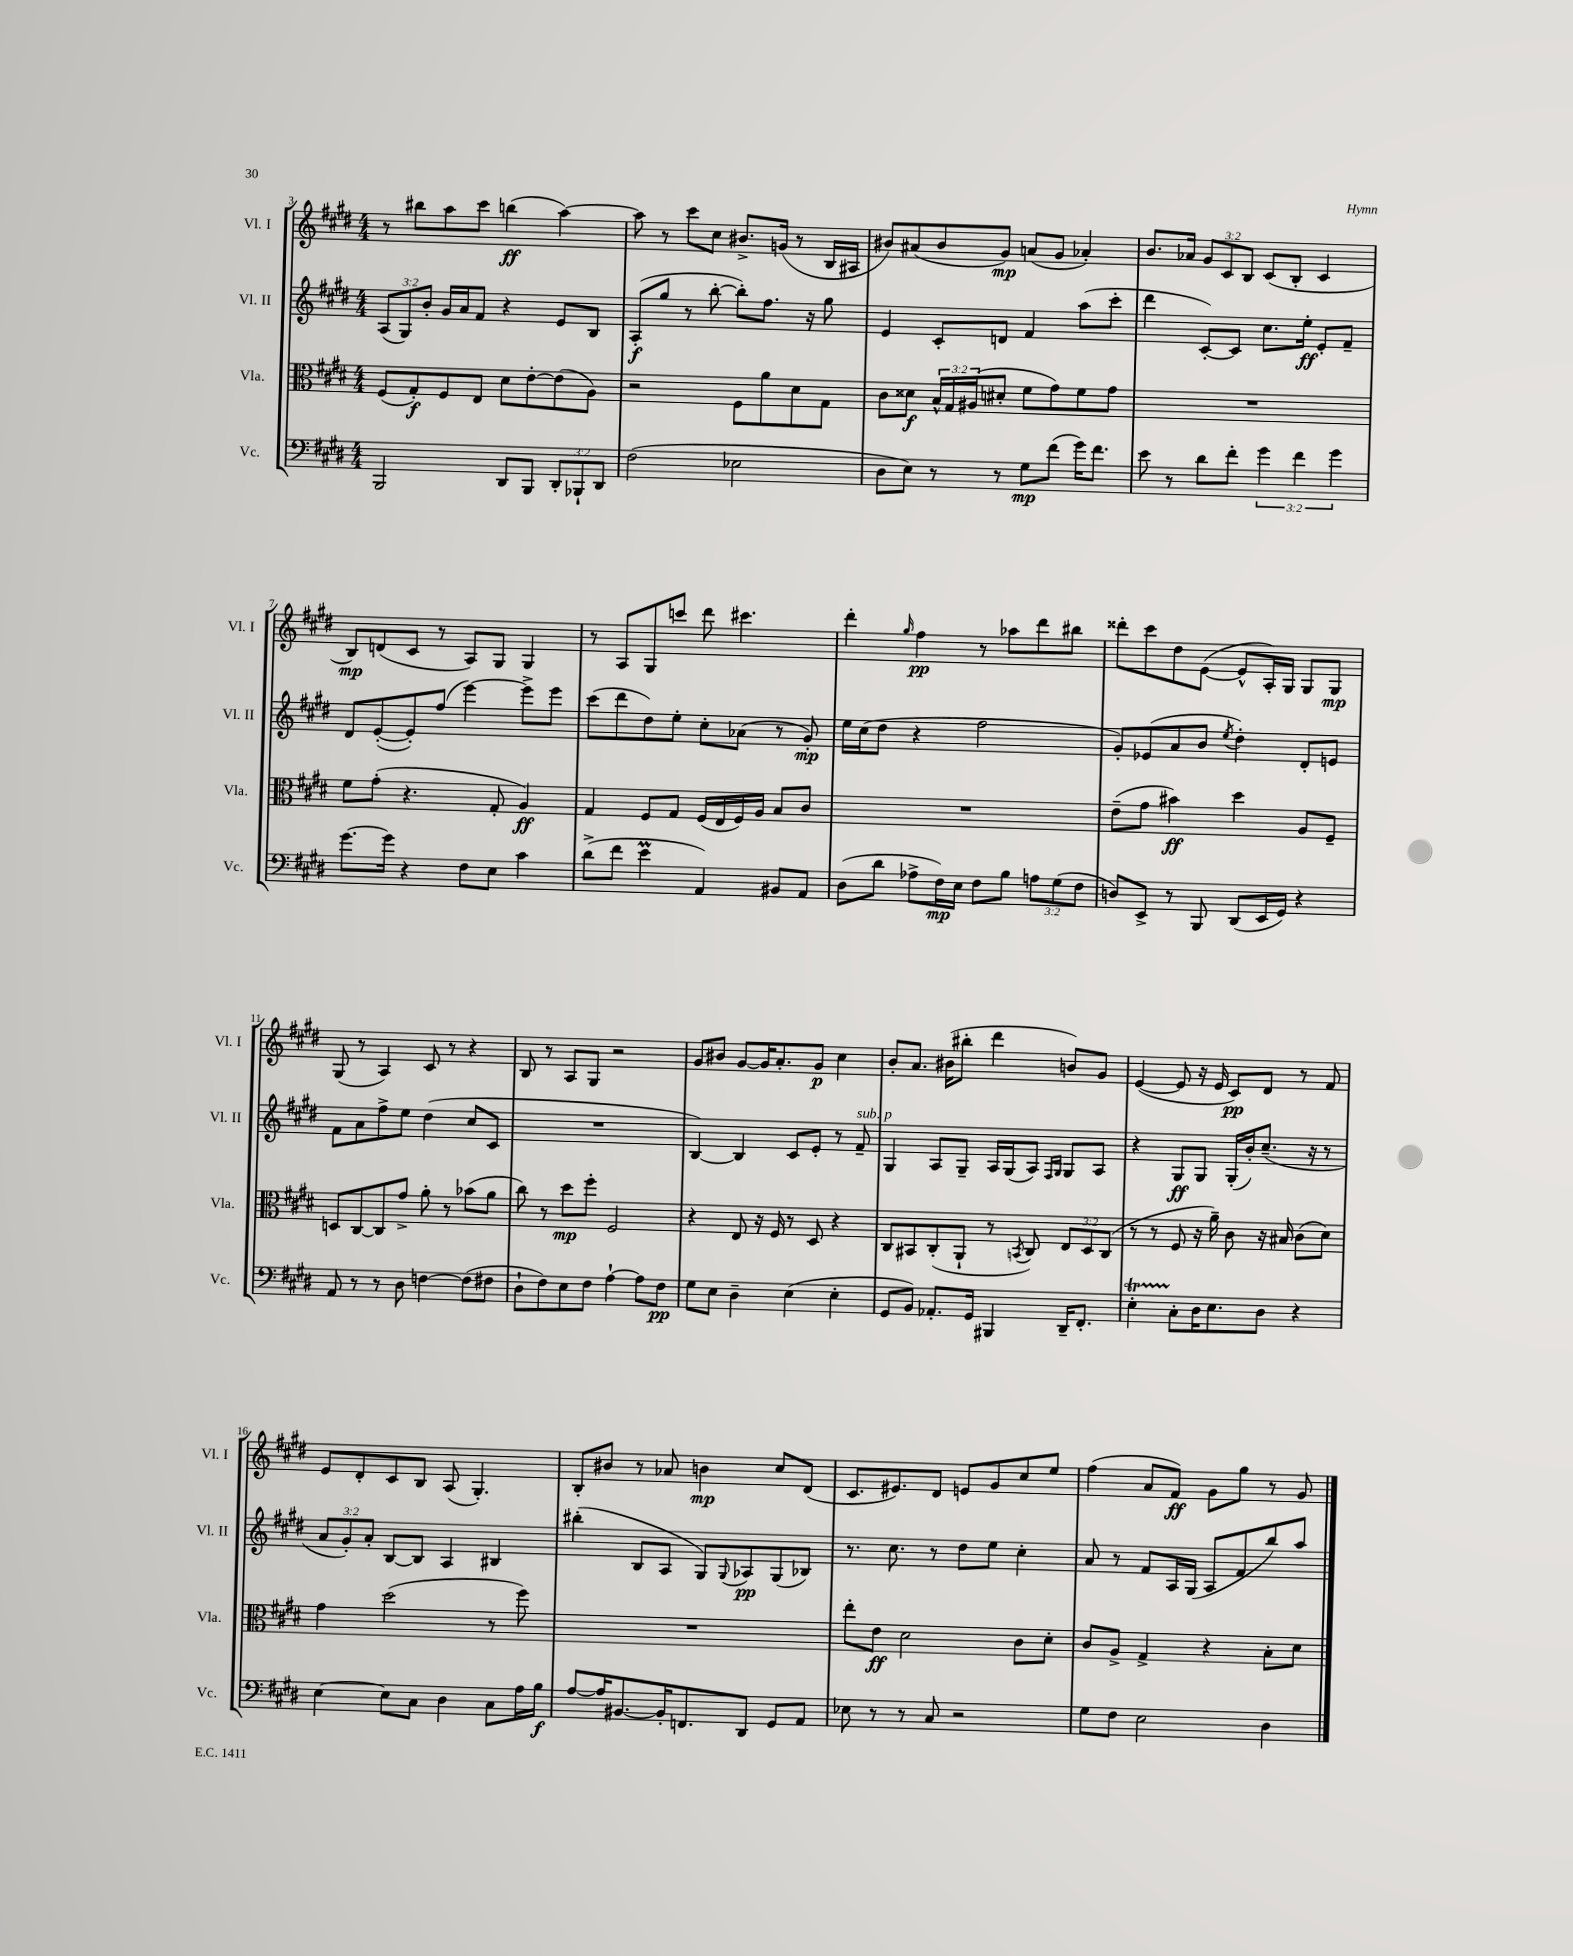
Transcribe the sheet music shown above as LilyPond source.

<<
\new StaffGroup <<
\new Staff = "s0" \with { instrumentName = "Vl. I" shortInstrumentName = "Vl. I" } {
    \clef treble \key e \major \numericTimeSignature \time 4/4 \override Staff.TupletNumber.text = #tuplet-number::calc-fraction-text
    r8 bis''8 a''8 cis'''8 b''4\ff( a''4~) |
    a''8 r8 cis'''8 cis''8 bis'8.-> g'16( r8 b16 ais16 |
    bis'8) ais'8( bis'8 gis'8\mp) a'8( gis'8 aes'4-.) |
    b'8. aes'16 \tuplet 3/2 { gis'8 cis'8 b8 } cis'8( b8-. cis'4 |
    b8\mp) d'8( cis'8 r8 a8) gis8 gis4 |
    r8 a8 gis8 c'''8 dis'''8 cis'''4. |
    dis'''4-. \grace { gis''16 } fis''4\pp r8 aes''8 dis'''8 bis''8 |
    disis'''8-. cis'''8 dis''8 e'8~( e'8-^ a16-.) gis16 gis8 gis8\mp |
    gis8( r8 a4) cis'8 r8 r4 |
    b8 r8 a8 gis8 r2 |
    gis'8 bis'8 gis'8~ gis'16 a'8.-. gis'8\p cis''4 |
    b'8-. a'8. bis'16( bis''8-. dis'''4 b'8) gis'8 |
    e'4~( e'8 r16 e'16 cis'8\pp) dis'8 r8 fis'8 |
    e'8 dis'8-. cis'8 b8 a8( gis4.-.) |
    b8-. bis'8 r8 aes'8 b'4\mp cis''8 dis'8( |
    cis'8. eis'8.) dis'8 e'8 gis'8 cis''8 e''8 |
    fis''4( a'8 fis'8\ff) gis'8 gis''8 r8 gis'8 \bar "|." |
}
\new Staff = "s1" \with { instrumentName = "Vl. II" shortInstrumentName = "Vl. II" } {
    \clef treble \key e \major \numericTimeSignature \time 4/4 \override Staff.TupletNumber.text = #tuplet-number::calc-fraction-text
    \tuplet 3/2 { a8( gis8) b'8-. } gis'16 a'16 fis'8 r4 e'8 b8 |
    a8-.\f( gis''8 r8 b''8~-. b''8-.) fis''8. r16 gis''8 |
    e'4 cis'8-. d'8 fis'4 a''8( cis'''8-. |
    dis'''4 cis'8~-.) cis'8 cis''8. e''16-.\ff e'8-. fis'8-- |
    dis'8 e'8~-.( e'8-.) fis''8( e'''4~) e'''8-> e'''8 |
    cis'''8( dis'''8 dis''8) e''8-. cis''8-. aes'8( r8 gis'8-.\mp) |
    e''16 cis''16( dis''8 r4 fis''2 |
    gis'8-.) ees'8( a'8 b'8 \acciaccatura { e''8 } dis''4-.) dis'8-. e'8 |
    fis'8 a'8 fis''8-> e''8 dis''4( cis''8 cis'8 |
    R1 |
    b4~) b4 cis'8 e'8-. r8 fis'8--^\markup { \italic "sub. p" } |
    gis4 a8 gis8-- a16 gis16( a8) \grace { fis16 gis16 } gis8 a8 |
    r4 gis8\ff gis8 gis16-.( b'16-.) cis''8.--( r16 r8 |
    \tuplet 3/2 { a'8 gis'8-.) a'8-. } b8~ b8 a4 bis4 |
    bis''4-.( b8 a8 gis8) \appoggiatura { gis8 } aes8\pp gis8( bes8) |
    r8. cis''8. r8 dis''8 e''8 cis''4-. |
    a'8 r8 fis'8 a16 gis16( a8 fis'8 b''8) a''8 \bar "|." |
}
\new Staff = "s2" \with { instrumentName = "Vla." shortInstrumentName = "Vla." } {
    \clef alto \key e \major \numericTimeSignature \time 4/4 \override Staff.TupletNumber.text = #tuplet-number::calc-fraction-text
    fis8( gis8-.\f) fis8 e8 dis'8 e'8~-. e'8( a8) |
    r2 fis8 a'8 dis'8 gis8 |
    cis'8 disis'8\f \tuplet 3/2 { b16-^ gis16 ais16( } dis'8-. fis'8 gis'8) fis'8 gis'8 |
    R1 |
    fis'8 gis'8-.( r4. gis8-. a4\ff) |
    gis4 fis8 gis8 fis16( e16 fis16) a16 b8 cis'8 |
    R1 |
    e'8--( gis'8 bis'4\ff) dis''4 a8 fis8-- |
    d8 cis8~ cis8 gis'8-> a'8-. r8 bes'8( a'8 |
    cis''8) r8 dis''8\mp fis''8-. fis2 |
    r4 e8 r16 fis16 r8 dis8 r4 |
    cis8 bis,8 cis8-.( a,8-! r8 \acciaccatura { b,8 } cis8) \tuplet 3/2 { e8 dis8 cis8( } |
    r8 r8 fis8 r16 a'16--) cis'8 r16 bis16 cis'8( dis'8) |
    gis'4 dis''2( r8 fis''8) |
    R1 |
    e''8-. e'8\ff dis'2 cis'8 dis'8-. |
    cis'8 a8-> gis4-> r4 b8-. dis'8 \bar "|." |
}
\new Staff = "s3" \with { instrumentName = "Vc." shortInstrumentName = "Vc." } {
    \clef bass \key e \major \numericTimeSignature \time 4/4 \override Staff.TupletNumber.text = #tuplet-number::calc-fraction-text
    b,,2 dis,8 b,,8 \tuplet 3/2 { dis,8-. bes,,8-! dis,8 } |
    fis2( ees2 |
    dis8 e8) r8 r8 gis8\mp fis'8( gis'16) fis'8. |
    e'8 r8 dis'8 fis'8-. \tuplet 3/2 { gis'4 fis'4 gis'4 } |
    gis'8.~ gis'16 r4 fis8 e8 cis'4 |
    dis'8->( fis'8 e'4\prall a,4) bis,8 a,8 |
    dis8( dis'8 aes8-> fis16\mp) e16 fis8 b8 \tuplet 3/2 { a8 gis8( fis8 } |
    d8) e,8-> r8 b,,8 dis,8( e,16 gis,16) r4 |
    a,8 r8 r8 dis8 f4~ f8( fis8 |
    dis8-! fis8) e8 fis8 a4~-! a8 fis8\pp |
    gis8 e8 dis4-- e4( e4-. |
    gis,8 b,8) aes,8.-. gis,16 bis,,4 dis,16-- fis,8.-. |
    e4-.\startTrillSpan cis8-.\stopTrillSpan dis16 e8. dis8 r4 |
    e4~ e8 cis8 dis4 cis8 a16 b16\f |
    a8~ a16 bis,8.~ bis,16-. f,8. dis,8 gis,8 a,8 |
    ees8 r8 r8 cis8 r2 |
    gis8 fis8 e2 dis4 \bar "|." |
}
>>
>>
\layout { \context { \Score currentBarNumber = #3 } }
